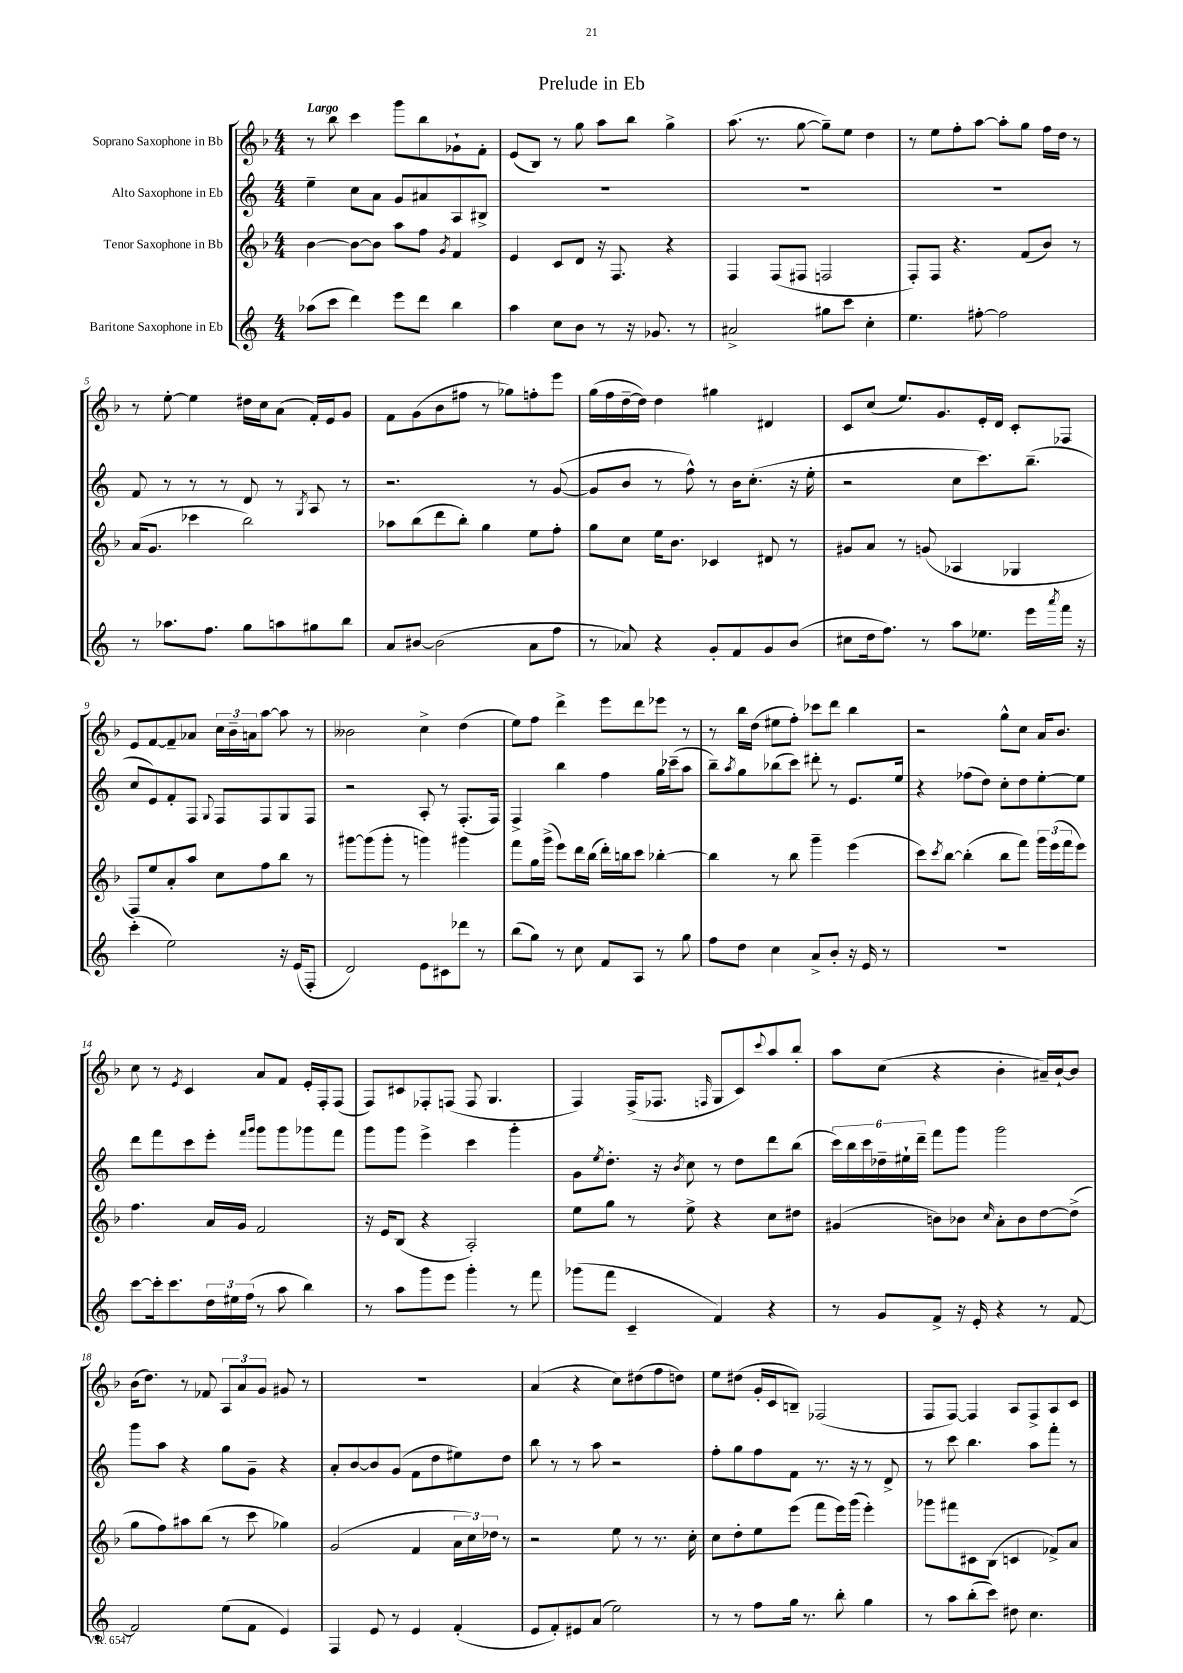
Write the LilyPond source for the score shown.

\header { title = "Prelude in Eb" }
<<
\new StaffGroup <<
\new Staff = "s0" \with { instrumentName = "Soprano Saxophone in Bb" } {
    \clef treble \key f \major \numericTimeSignature \time 4/4 \tempo "Largo"
    r8 bes''8 c'''4 g'''8 bes''8 ges'8-! f'8-. |
    e'8( bes8) r8 g''8 a''8 bes''8 g''4-> |
    a''8.( r8. g''8~ g''8--) e''8 d''4 |
    r8 e''8 f''8-. a''8~ a''8-. g''8 f''16 d''16 r8 |
    r8 e''8~-. e''4 dis''16 c''16 a'8( f'16-.) e'16 g'8 |
    f'8 g'8( bes'8 fis''8 r8 ges''8) f''8-. e'''8 |
    g''16( f''16 d''16~-- d''16) d''4 gis''4 dis'4 |
    c'8 c''8( e''8.) g'8. e'16-. d'16 c'8-. fes8 |
    e'8 f'8~ f'8-- aes'8 \tuplet 3/2 { c''16 bes'16-- a'16 } a''8~ a''8 r8 |
    beses'2 c''4-> d''4( |
    e''8) f''8 d'''4-> e'''8 d'''8 ees'''8 r8 |
    r8 bes''16 d''16( eis''8 f''8-.) ces'''8 d'''8 bes''4 |
    r2 g''8-^ c''8 a'16 bes'8. |
    c''8 r8 \acciaccatura { e'8 } c'4 a'8 f'8 e'16-. f16-. f8( |
    f8) cis'8 fes8-. f8( f8 g4. |
    f4) f16->( fes8. \grace { f16 } g8 c'8) \appoggiatura { c'''8 } a''8 bes''8-. |
    a''8 c''8( r4 bes'4-. ais'16--) bes'16~-! bes'8 |
    bes'16( d''8.) r8 fes'8 \tuplet 3/2 { a8 a'8 g'8 } gis'8 r8 |
    R1 |
    a'4( r4 c''8) dis''8( f''8 d''8) |
    e''8 dis''8( g'16-. c'16 b8--) fes2( |
    f8 f8~) f4 a8 f8-> a8 c'8 \bar "|." |
}
\new Staff = "s1" \with { instrumentName = "Alto Saxophone in Eb" } {
    \clef treble \key c \major \numericTimeSignature \time 4/4
    e''4-- c''8 a'8 g'8 ais'8 a8 bis8-> |
    R1 |
    R1 |
    R1 |
    f'8 r8 r8 r8 d'8 r8 \acciaccatura { g8 } a8 r8 |
    r2. r8 g'8~( |
    g'8 b'8 r8 f''8-^) r8 b'16 c''8.-.( r16 e''16-. |
    r2 c''8 c'''8.) b''8.--( |
    c''8 e'8) f'8-. f8 \appoggiatura { g8 } f8 f8 g8 f8 |
    r2 a8-. r8 f8.-.( f16) |
    f4-> b''4 f''4 g''16 ces'''16--( a''8 |
    b''8--) \acciaccatura { a''8 } g''8 bes''8( c'''8) dis'''8-. r8 e'8. e''16 |
    r4 fes''8( d''8) c''8-. d''8 e''8~-. e''8 |
    d'''8 f'''8 c'''8 e'''8-. \grace { f'''16 g'''16 } g'''8 g'''8 ges'''8 f'''8 |
    g'''8 g'''8 e'''4-> c'''4 g'''4-. |
    g'8 \acciaccatura { e''8 } d''8.-. r16 \acciaccatura { b'8 } c''8 r8 d''8 d'''8 b''8( |
    \tuplet 6/4 { c'''16) b''16 c'''16 des''16-- eis''16-! d'''16-- } f'''8 g'''8 g'''2 |
    g'''8 a''8 r4 g''8 g'8-- r4 |
    a'8-. b'8~ b'8 g'8( f'8 d''8 eis''8) d''8 |
    b''8 r8 r8 a''8 r2 |
    f''8-. g''8 f''8 f'8 r8. r16 r8 d'8-> |
    r8 c'''8 b''4. a''8 f'''8-. r8 \bar "|." |
}
\new Staff = "s2" \with { instrumentName = "Tenor Saxophone in Bb" } {
    \clef treble \key f \major \numericTimeSignature \time 4/4
    bes'4~ bes'8~ bes'8 a''8 f''8 \acciaccatura { g'8 } f'4 |
    e'4 c'8 d'8 r16 f8. r4 |
    f4 f8( fis8 f2 |
    f8-.) f8 r4. f'8( bes'8) r8 |
    a'16( g'8. ces'''4 bes''2) |
    aes''8 bes''8( d'''8 bes''8-.) g''4 e''8 f''8-. |
    g''8 c''8 e''16 bes'8. ces'4 dis'8 r8 |
    gis'8 a'8 r8 g'8( aes4 ges4 |
    f8) e''8 a'8-. a''8 c''8 f''8 bes''8 r8 |
    gis'''8~ gis'''8( gis'''8-. r8 g'''4) gis'''4 |
    f'''8 g''16 g'''16->( e'''8) d'''16 bes''16( d'''16-.) b''16 c'''8 bes''4~-. |
    bes''4 r8 bes''8 g'''4-- e'''4( |
    c'''8) \acciaccatura { c'''8 } bes''8~ bes''4-.( bes''8 f'''8) \tuplet 3/2 { g'''16 e'''16( f'''16 } e'''8) |
    f''4. a'16 g'16 f'2 |
    r16 e'16 bes8( r4 a2-.) |
    e''8 g''8 r8 e''8-> r4 c''8 dis''8 |
    gis'4( b'8) bes'8 \grace { c''16 } a'8-. bes'8 d''8~ d''8->( |
    g''8 f''8) ais''8 bes''8( r8 c'''8 ges''4) |
    g'2( f'4 \tuplet 3/2 { a'16 c''16) des''16 } r8 |
    r2 e''8 r8 r8. c''16-. |
    c''8 d''8-. e''8 e'''8( f'''8 e'''16) g'''16( e'''4-.) |
    ges'''8 fis'''8 cis'8 bes8( c'4 fes'8->) a'8 \bar "|." |
}
\new Staff = "s3" \with { instrumentName = "Baritone Saxophone in Eb" } {
    \clef treble \key c \major \numericTimeSignature \time 4/4
    aes''8( c'''8 d'''4) e'''8 d'''8 b''4 |
    a''4 c''8 b'8 r8 r16 ges'8. r8 |
    ais'2-> gis''8 c'''8 c''4-. |
    e''4. fis''8~-. fis''2 |
    r8 aes''8. f''8. g''8 a''8 gis''8 b''8 |
    a'8 bis'8~ bis'2( a'8 f''8 |
    r8 aes'8) r4 g'8-. f'8 g'8 b'8( |
    cis''8 d''16 f''8.) r8 a''8 ees''8. e'''16 \acciaccatura { a'''8 } f'''16 r16 |
    c'''4-.( e''2) r16 e'16( f8-. |
    d'2) e'8 cis'8 des'''8 r8 |
    b''8( g''8) r8 c''8 f'8 a8 r8 g''8 |
    f''8 d''8 c''4 a'8-> b'8-. r16 e'16 r8 |
    R1 |
    c'''8~ c'''16-. c'''8. \tuplet 3/2 { d''16 eis''16 f''16( } r8 a''8 b''4) |
    r8 a''8 g'''8 e'''8 g'''4-. r8 f'''8 |
    ges'''8( f'''8 c'4-- f'4) r4 |
    r8 g'8 f'8-> r16 e'16-. r4 r8 f'8~ |
    f'2 e''8( f'8 e'4) |
    f4 e'8 r8 e'4 f'4-.( |
    e'8 f'8-.) eis'8 a'8( e''2) |
    r8 r8 f''8 g''16 r8. b''8-. g''4 |
    r8 a''8 b''8-.( c'''8) dis''8 c''4. \bar "|." |
}
>>
>>
